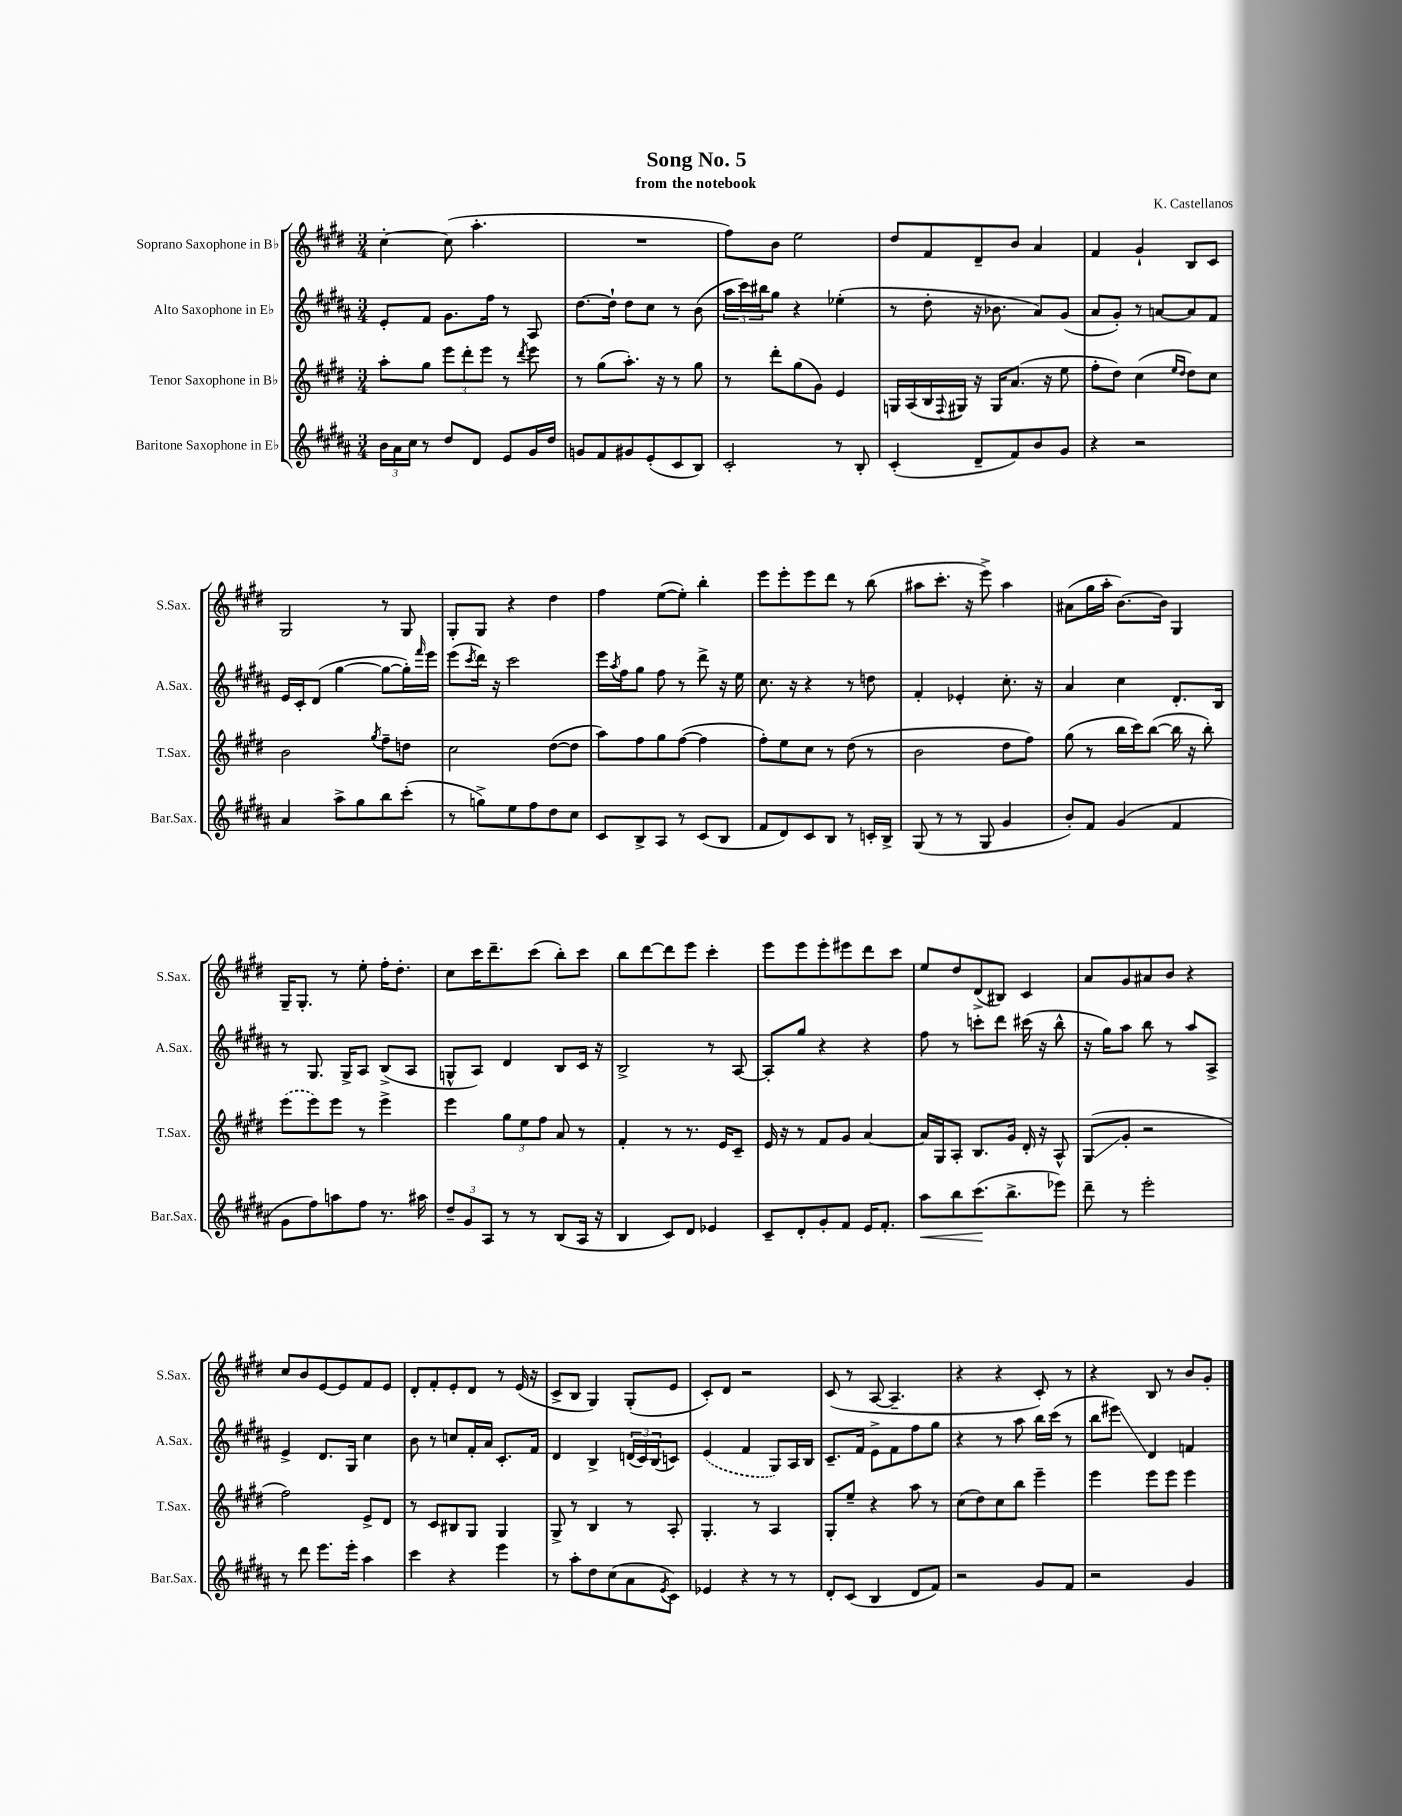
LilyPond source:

\header { title = "Song No. 5" composer = "K. Castellanos" subtitle = "from the notebook" }
<<
\new StaffGroup <<
\new Staff = "s0" \with { instrumentName = "Soprano Saxophone in Bb" shortInstrumentName = "S.Sax." } {
    \clef treble \key e \major \numericTimeSignature \time 3/4
    cis''4~-. cis''8( a''4.-. |
    R2. |
    fis''8) b'8 e''2 |
    dis''8 fis'8 dis'8-- b'8 a'4 |
    fis'4 gis'4-! b8 cis'8 |
    gis2 r8 gis8 |
    gis8-. gis8 r4 dis''4 |
    fis''4 e''8~( e''8-.) b''4-. |
    e'''8 e'''8-. e'''8 dis'''8 r8 b''8( |
    ais''8 cis'''8.-. r16 e'''8->) ais''4 |
    ais'8( gis''16 a''16-. b'8.~) b'16 gis4 |
    gis16-- gis8.-. r8 e''8-. fis''16-. dis''8.-. |
    cis''8 cis'''16 dis'''8.-- cis'''8( b''8-.) cis'''8 |
    b''8 dis'''8~ dis'''8 e'''8 cis'''4-. |
    e'''8 e'''8 e'''8-. eis'''8 dis'''8 cis'''8 |
    e''8 dis''8 dis'8->( bis8) cis'4 |
    a'8 gis'8 ais'8 b'8 r4 |
    cis''8 b'8 e'8~ e'8 fis'8 e'8 |
    dis'8-. fis'8-. e'8-. dis'8 r8 e'16( r16 |
    cis'8-> b8 gis4) gis8-.( e'8 |
    cis'8-.) dis'8 r2 |
    cis'8( r8 a8~ a4.-- |
    r4 r4 cis'8-.) r8 |
    r4 b8 r8 b'8 gis'8-. \bar "|." |
}
\new Staff = "s1" \with { instrumentName = "Alto Saxophone in Eb" shortInstrumentName = "A.Sax." } {
    \clef treble \key b \major \numericTimeSignature \time 3/4
    e'8-. fis'8 gis'8. fis''16 r8 ais8 |
    dis''8.~ dis''16-! dis''8 cis''8 r8 b'8( |
    \tuplet 3/2 { ais''16 cis'''16) bis''16 } gis''8 r4 ees''4-.( |
    r8 dis''8-. r16 bes'8. ais'8) gis'8( |
    ais'8 gis'8-.) r8 a'8~ a'8 fis'8 |
    e'16 cis'16-. dis'8( gis''4~ gis''8~ gis''16-.) \grace { fis'''16 } e'''16 |
    e'''8( \acciaccatura { cis'''8 } dis'''16) r16 cis'''2 |
    e'''16 \acciaccatura { ais''8 } fis''16 gis''8 fis''8 r8 dis'''8-> r16 e''16 |
    cis''8. r16 r4 r8 d''8 |
    fis'4-. ees'4-. cis''8.-. r16 |
    ais'4 cis''4 dis'8.-. b16 |
    r8 gis8. gis16-> ais8 b8->( ais8 |
    g8-^ ais8) dis'4 b8 cis'16 r16 |
    b2-> r8 ais8~ |
    ais8-. gis''8 r4 r4 |
    fis''8 r8 c'''8-. dis'''8 cis'''16( r16 b''8-^ |
    r16 gis''16) ais''8 b''8 r8 ais''8 ais8-> |
    e'4-> dis'8. gis16 cis''4 |
    b'8 r8 c''8 fis'16-. ais'16 cis'8.-. fis'16 |
    dis'4 b4-> \tuplet 3/2 { d'16( cis'16) b16( } c'8) |
    \once \slurDashed e'4( fis'4 gis8) ais16 b16 |
    cis'8.-- fis'16 e'8-> fis'8 fis''8 gis''8 |
    r4 r8 ais''8 b''16 cis'''16( r8 |
    b''8 eis'''8\glissando) dis'4 f'4 \bar "|." |
}
\new Staff = "s2" \with { instrumentName = "Tenor Saxophone in Bb" shortInstrumentName = "T.Sax." } {
    \clef treble \key e \major \numericTimeSignature \time 3/4
    a''8-. gis''8 \tuplet 3/2 { e'''8 dis'''8-. e'''8 } r8 \acciaccatura { dis'''8 } e'''8 |
    r8 gis''8( a''8.-.) r16 r8 gis''8 |
    r8 dis'''8-. gis''8( gis'8) e'4 |
    g16 a16( b16 \appoggiatura { fis8 } gis16) r16 gis16 a'8.( r16 e''8 |
    fis''8-. dis''8) cis''4( \grace { e''16 dis''16 } dis''8) cis''8 |
    b'2 \acciaccatura { gis''8 } fis''8-- d''8 |
    cis''2 dis''8~( dis''8 |
    a''8) fis''8 gis''8 fis''8~( fis''4 |
    fis''8-.) e''8 cis''8 r8 dis''8( r8 |
    b'2 dis''8 fis''8) |
    gis''8( r8 b''16 cis'''16) b''8~( b''16 r16 b''8-.) |
    \once \slurDashed e'''8( e'''8) e'''8 r8 e'''4-> |
    e'''4 \tuplet 3/2 { gis''8 e''8 fis''8 } a'8 r8 |
    fis'4-. r8 r8. e'16 cis'8-- |
    e'16 r16 r8 fis'8 gis'8 a'4~ |
    a'16 gis16 a8-. b8. gis'16 dis'16-. r16 a8-^ |
    gis8\glissando( gis'8-. r2 |
    fis''2) e'8-> dis'8 |
    r8 cis'8 bis8 gis8 gis4 |
    gis8-> r8 b4 r8 a8-. |
    gis4.-. r8 a4 |
    gis8-. e''8-- r4 a''8 r8 |
    cis''8( dis''8) cis''8 b''8 e'''4-- |
    e'''4 e'''8 e'''8 e'''4 \bar "|." |
}
\new Staff = "s3" \with { instrumentName = "Baritone Saxophone in Eb" shortInstrumentName = "Bar.Sax." } {
    \clef treble \key b \major \numericTimeSignature \time 3/4
    \tuplet 3/2 { b'16 ais'16 cis''16 } r8 dis''8 dis'8 e'8 gis'16 dis''16 |
    g'8 fis'8 gis'8 e'8-.( cis'8 b8) |
    cis'2-. r8 b8-. |
    cis'4-.( dis'8-- fis'8) b'8 gis'8 |
    r4 r2 |
    ais'4 ais''8-> gis''8 b''8 cis'''8-.( |
    r8 g''8->) e''8 fis''8 dis''8 cis''8 |
    cis'8 b8-> ais8 r8 cis'8( b8 |
    fis'8 dis'8) cis'8 b8 r8 c'16-. b16-> |
    gis8( r8 r8 gis8 gis'4 |
    b'8-.) fis'8 gis'4( fis'4 |
    gis'8 fis''8) a''8 fis''8 r8. ais''16 |
    \tuplet 3/2 { dis''8-- gis'8 ais8 } r8 r8 b8( ais16 r16 |
    b4 cis'8) dis'8 ees'4 |
    cis'8-- dis'8-. gis'8-. fis'8 e'16 fis'8.-. |
    ais''8\< b''8 cis'''8.\!( b''8.-> ees'''8) |
    dis'''8-- r8 e'''2-. |
    r8 dis'''8 e'''8. e'''16-. ais''4 |
    cis'''4 r4 e'''4 |
    r8 ais''8-. dis''8 cis''8( ais'8 \acciaccatura { e'8 } cis'8) |
    ees'4 r4 r8 r8 |
    dis'8-. cis'8( b4 dis'8 fis'8) |
    r2 gis'8 fis'8 |
    r2 gis'4 \bar "|." |
}
>>
>>
\layout { \context { \Score \remove "Bar_number_engraver" } }
